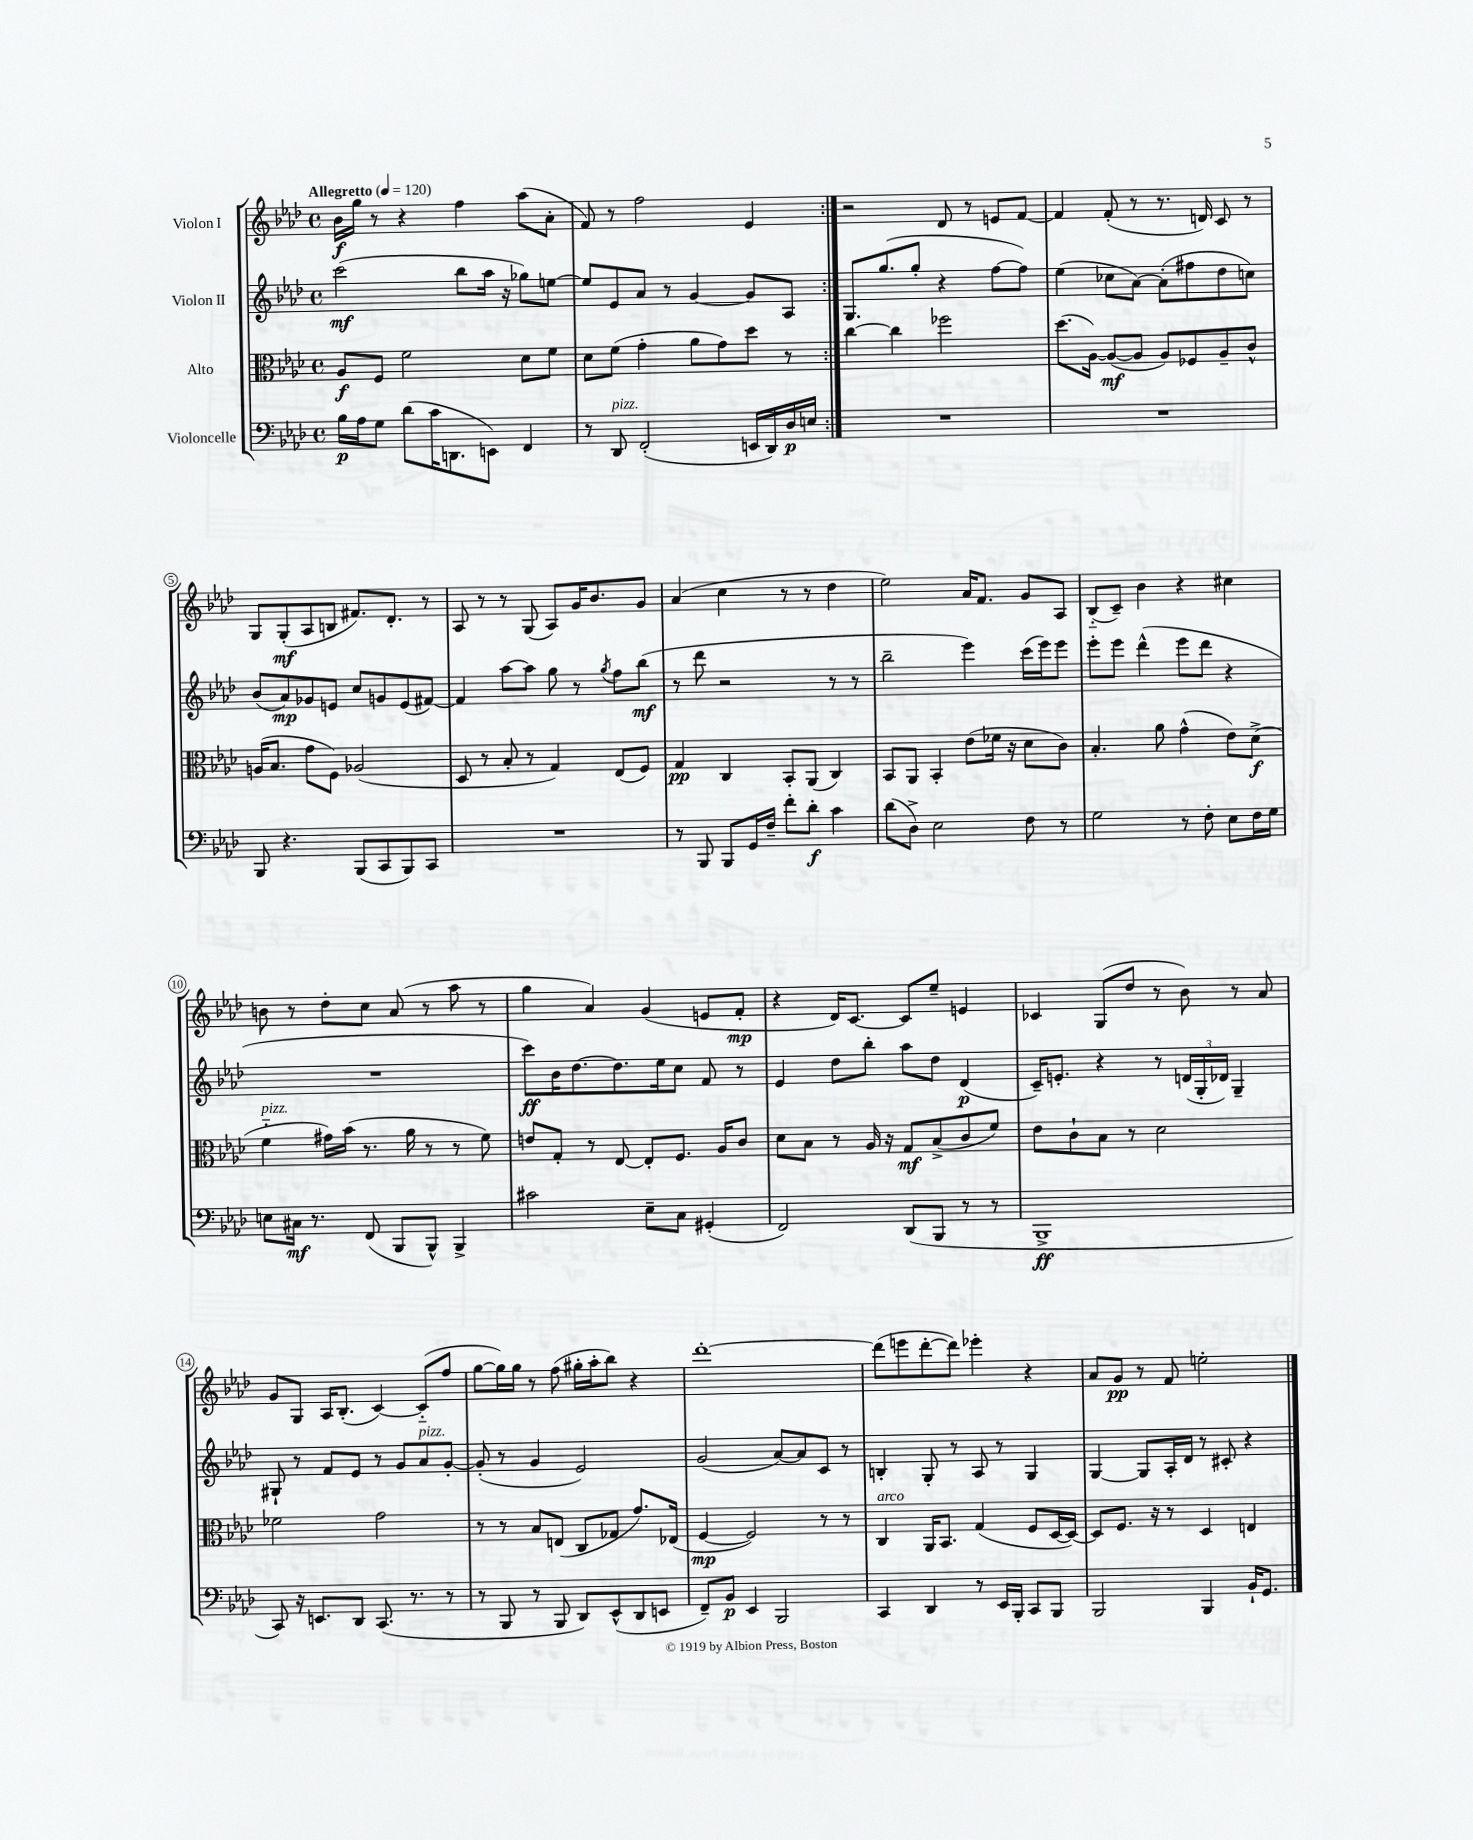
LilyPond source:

<<
\new StaffGroup <<
\new Staff = "s0" \with { instrumentName = "Violon I" } {
    \clef treble \key aes \major \defaultTimeSignature \time 4/4 \tempo "Allegretto" 4 = 120
    \repeat volta 2 { bes'16\f g''16 r8 r4 f''4 aes''8( aes'8-. |
    f'8) r8 f''2 ees'4 | }
    r2 des'8 r8 e'8 f'8~ |
    f'4 f'8-.( r8 r8. d'16) c'8 r8 |
    g8 g8-.\mf( aes8 b8 fis'8.) des'8.-. r8 |
    aes8 r8 r8 g8( aes8) g'16 bes'8. g'8 |
    aes'4( c''4 r8 r8 des''4 |
    ees''2) aes'16 f'8. g'8 aes8 |
    bes8-_( c'8--) bes'4 r4 cis''4 |
    b'8 r8 des''8-. c''8 aes'8( r8 aes''8 r8 |
    g''4 aes'4) g'4( e'8 f'8-.\mp |
    r4 des'16) c'8.~ c'8 ees''8-- e'4 |
    ces'4 g8( des''8 r8 bes'8) r8 aes'8 |
    g'8 g8 aes16 bes8.-.( c'4~) c'8-_( f''8 |
    g''8~ g''16) g''16 r8 f''8( gis''16-. aes''16-. bes''8) r4 |
    des'''1~-. |
    des'''8( e'''8 des'''8~-. des'''8) ees'''4-. r4 |
    aes'8 g'8\pp r8 f'8 e''2-. \bar "|." |
}
\new Staff = "s1" \with { instrumentName = "Violon II" } {
    \clef treble \key aes \major \defaultTimeSignature \time 4/4
    \repeat volta 2 { c'''2\mf( bes''8 aes''16 r16 ges''8) e''8~ |
    e''8 ees'8 aes'8 r8 g'4~ g'8 aes8 | }
    g8. g''8.( g''8-. r4 f''8~ f''8) |
    ees''4( ces''8 aes'8~) aes'8-.( fis''8 des''8 c''8) |
    bes'8( aes'8\mp) ges'8 e'8 c''8 g'8 e'8( fis'8~) |
    fis'4 aes''8~ aes''8 g''8 r8 \acciaccatura { g''8 } f''8 bes''8\mf( |
    r8 des'''8 r2 r8 r8 |
    bes''2-- ees'''4) c'''16( ees'''16) ees'''8 |
    ees'''8-. ees'''8 des'''4-^( ees'''8 des'''8 r4 |
    R1 |
    c'''8\ff) bes'16 des''8.~ des''8. ees''16 c''8 f'8 r8 |
    ees'4 des''8 bes''8-. aes''8 des''8 des'4\p( |
    c'16--) e'8.-. r4 r8 \tuplet 3/2 { d'16( g16-. des'16) } g4-- |
    gis8-! r8 f'8 ees'8 r8 g'8 aes'8^\markup { \italic "pizz." } g'8~-. |
    g'8-.( r8 g'4 ees'2) |
    g'2( aes'8~) aes'8 c'8 r8 |
    b4-. g8-. r8 aes8 r8 g4 |
    g4~ g8 aes16-. des'16 r8 cis'8-. r4 \bar "|." |
}
\new Staff = "s2" \with { instrumentName = "Alto" } {
    \clef alto \key aes \major \defaultTimeSignature \time 4/4
    \repeat volta 2 { aes8\f f8 f'2 des'8 f'8 |
    des'8 f'8( g'4-. aes'8 g'8) des''8 r8 | }
    c''4~ c''4 fes''2 |
    des''8.( aes16~) aes8~\mf( aes8 aes8) fes8 aes8-- c'8-^ |
    a16( bes8. g'8 f8) aes2( |
    des8 r8 bes8-. r8 g4) ees8( f8) |
    g4\pp c4 bes,8-. aes,8( c4) |
    bes,8 aes,8 bes,4-. ees'8( fes'16 r16 des'8 c'8) |
    bes4.-. aes'8 g'4-^( ees'8) des'8->\f( |
    f'4-_^\markup { \italic "pizz." } gis'16) bes'16( r8. aes'16 r8 r8 f'8) |
    e'8 g8-. r8 ees8~ ees8-. f8. aes16 c'8 |
    des'8 bes8 r8 aes16 r16 g8\mf bes8->( c'8 f'8) |
    ees'8 c'8-! bes8 r8 des'2 |
    fes'2 g'2 |
    r8 r8 bes8 e8( c8 ges8 g'8.) ees16( |
    f4~\mp f2) r8 r8 |
    c4^\markup { \italic "arco" } aes,16 bes,8. g4( f8 des16~ des16~) |
    des8 f8. r16 r8 des4 e4 \bar "|." |
}
\new Staff = "s3" \with { instrumentName = "Violoncelle" } {
    \clef bass \key aes \major \defaultTimeSignature \time 4/4
    \repeat volta 2 { bes16\p aes16 g8 des'8( c'16 d,8. e,8) f,4 |
    r8 des,8^\markup { \italic "pizz." } f,2-.( e,16 des,16) des16\p e16 | }
    R1 |
    R1 |
    bes,,8 r4. bes,,8( c,8 bes,,8) c,8 |
    R1 |
    r8 bes,,8 bes,,8 g,16 f16-- f'8-. des'8-.\f c'4 |
    des'8( des8->) ees2 f8 r8 |
    g2 r8 f8-. ees8 f16 g16 |
    e8 cis16\mf r8. f,8( bes,,8 bes,,8-^) bes,,4-> |
    cis'2 ees8-- c8 gis,4-.( |
    f,2) des,8( bes,,8 r8 r8 |
    bes,,1->\ff |
    c,8) r16 e,8. des,8 c,8.( r8. r8 |
    r8 bes,,8 r8 bes,,8 des,8) ees,8-^( des,8 e,8 |
    f,8--) bes,8\p ees,4 bes,,2 |
    c,4 des,4 r8 ees,16 bes,,16-. c,8 bes,,8 |
    bes,,2 bes,,4 bes,16-! g,8. \bar "|." |
}
>>
>>
\layout { \context { \Score \override BarNumber.stencil = #(make-stencil-circler 0.1 0.3 ly:text-interface::print) } }
